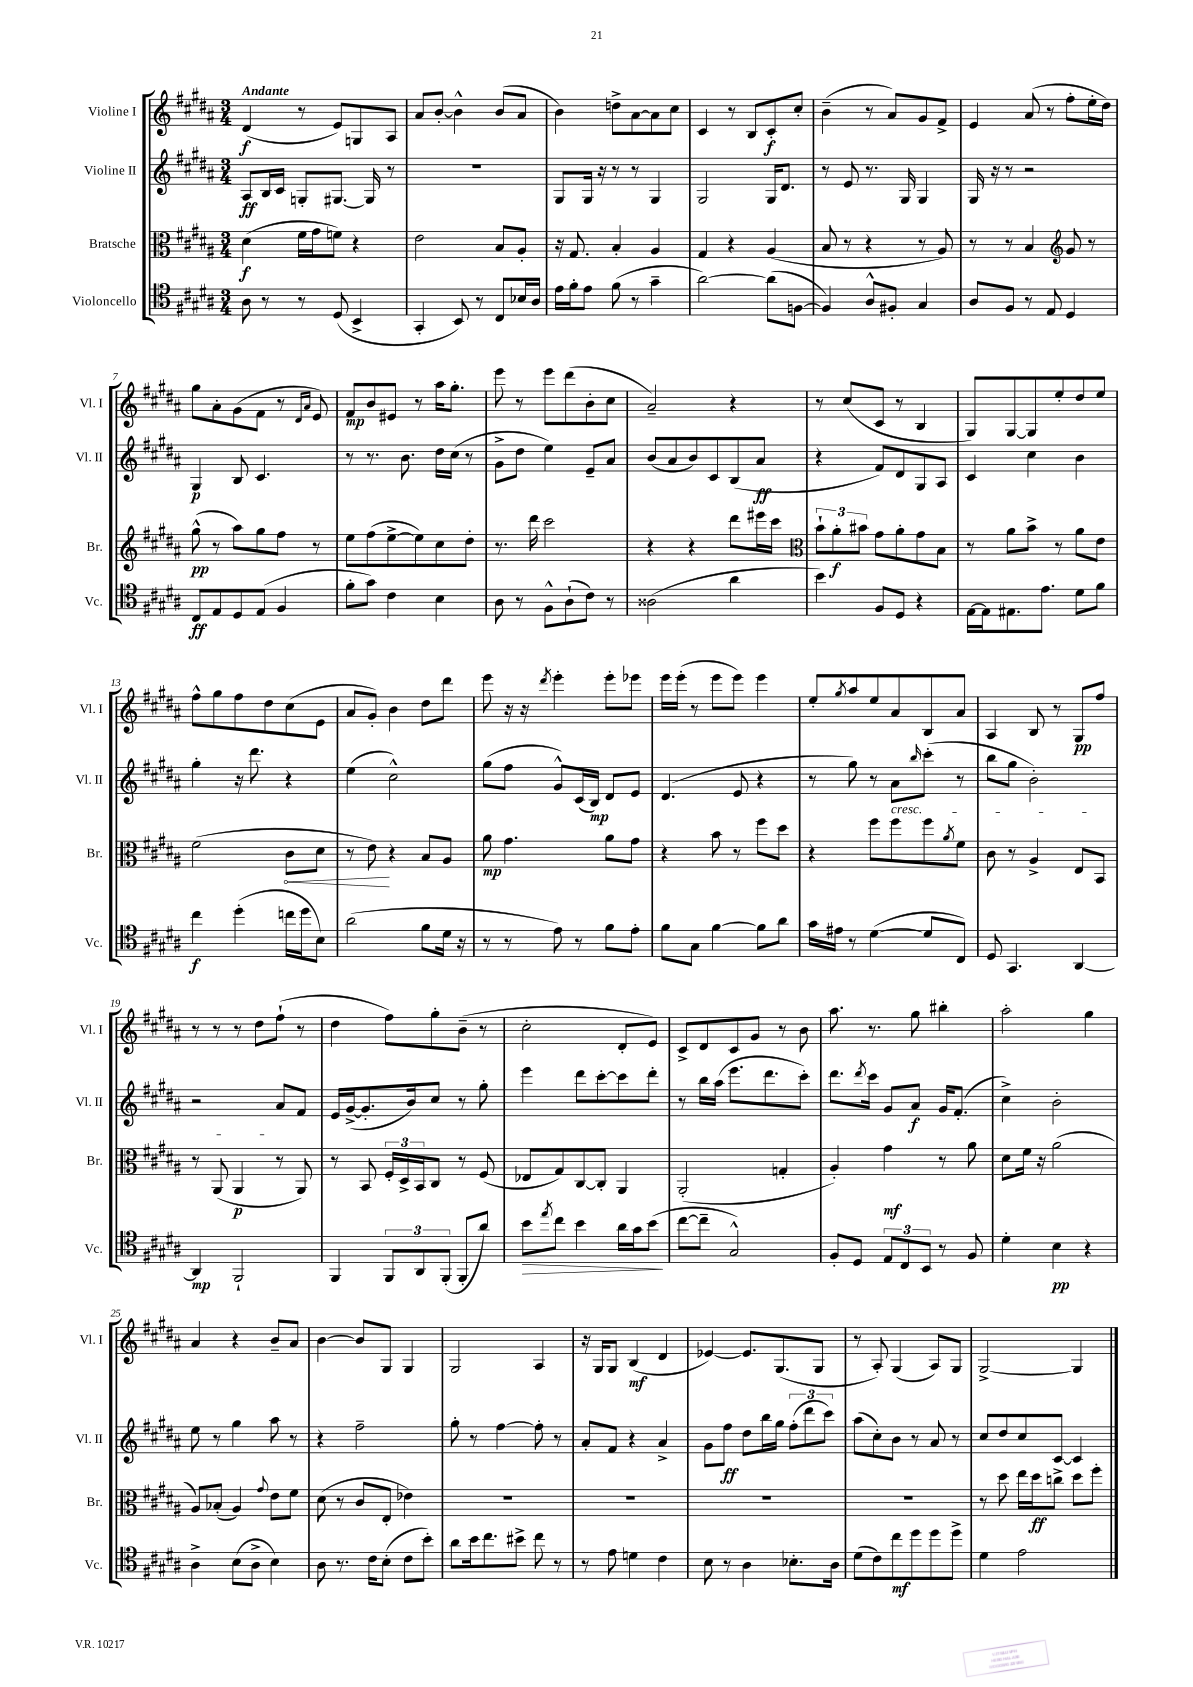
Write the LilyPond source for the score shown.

<<
\new StaffGroup <<
\new Staff = "s0" \with { instrumentName = "Violine I" shortInstrumentName = "Vl. I" } {
    \clef treble \key b \major \numericTimeSignature \time 3/4 \tempo "Andante"
    dis'4\f( r8 e'8) g8 ais8 |
    ais'8 b'8~-. b'4-^ b'8( ais'8 |
    b'4) d''8-> ais'8~ ais'8 cis''8 |
    cis'4 r8 b8 cis'8-.\f cis''8-. |
    b'4--( r8 ais'8) gis'8 fis'8-> |
    e'4 ais'8( r8 fis''8-. e''16-. dis''16) |
    gis''8 ais'8-. gis'8( fis'8 r8 \grace { dis'16 ais'16 } e'8) |
    fis'8\mp b'8 eis'8 r8 ais''16 gis''8.-. |
    e'''8 r8 e'''8 dis'''8( b'8-. cis''8 |
    ais'2--) r4 |
    r8 cis''8( cis'8 r8 b4 |
    gis8) gis8~ gis8 e''8-. dis''8 e''8 |
    fis''8-^ gis''8 fis''8 dis''8 cis''8( e'8 |
    ais'8 gis'8-.) b'4 dis''8 dis'''8 |
    e'''8 r16 r16 \acciaccatura { dis'''8 } e'''4-. e'''8-. ees'''8 |
    e'''16 e'''16-.( r8 e'''8 e'''8) e'''4 |
    e''8-. \acciaccatura { gis''8 } ais''8 e''8 ais'8 b8 ais'8 |
    ais4 b8 r8 gis8\pp fis''8 |
    r8 r8 r8 dis''8 fis''8-!( r8 |
    dis''4 fis''8) gis''8-. b'8--( r8 |
    cis''2-. dis'8-. e'8) |
    cis'8-> dis'8 cis'8 gis'8 r8 b'8 |
    ais''8. r8. gis''8 bis''4-. |
    ais''2-. gis''4 |
    ais'4 r4 b'8-- ais'8 |
    b'4~ b'8 gis8 gis4 |
    gis2 ais4 |
    r16 gis16 gis8 b4\mf( dis'4 |
    ees'4~) ees'8. gis8.( gis8 |
    r8 ais8-.) gis4( ais8) gis8 |
    gis2~-> gis4 \bar "|." |
}
\new Staff = "s1" \with { instrumentName = "Violine II" shortInstrumentName = "Vl. II" } {
    \clef treble \key b \major \numericTimeSignature \time 3/4
    ais8\ff b16 cis'16 g8-. gis8.~ gis16 r8 |
    R2. |
    gis8 gis16 r16 r8 r8 gis4 |
    gis2 gis16 dis'8. |
    r8 e'8 r8. gis16 gis4 |
    gis16 r16 r8 r2 |
    gis4\p b8 cis'4. |
    r8 r8. b'8. dis''16 cis''16( r8 |
    gis'8-> dis''8 e''4) e'8-- ais'8 |
    b'8( ais'8 b'8) cis'8 b8( ais'8\ff |
    r4 fis'8) dis'8 gis8 ais8 |
    cis'4 cis''4 b'4 |
    gis''4-. r16 dis'''8. r4 |
    e''4( cis''2-^) |
    gis''8( fis''8 gis'8-^) cis'16( b16\mp) dis'8 e'8 |
    dis'4.( e'8 r4 |
    r8 gis''8) r8 ais'8\cresc \grace { b''16 } cis'''8-.( r8 |
    b''8 gis''8 b'2-.) |
    r2 ais'8\! fis'8 |
    e'16 gis'16~->( gis'8.-. b'16) cis''8 r8 gis''8-. |
    e'''4 dis'''8 cis'''8~-. cis'''8 dis'''8-. |
    r8 b''16 ais''16( e'''8. dis'''8. cis'''8-.) |
    dis'''8. \acciaccatura { dis'''8 } cis'''16 gis'8 ais'8\f gis'16 fis'8.-.( |
    cis''4->) b'2-. |
    e''8 r8 gis''4 ais''8 r8 |
    r4 fis''2-- |
    gis''8-. r8 fis''4~ fis''8-. r8 |
    ais'8-. fis'8 r4 ais'4-> |
    gis'8 fis''8\ff dis''8 b''16 gis''16 \tuplet 3/2 { fis''8-.( dis'''8 cis'''8) } |
    ais''8( cis''8-.) b'8 r8 ais'8 r8 |
    cis''8 dis''8 cis''8 cis'8~ cis'4 \bar "|." |
}
\new Staff = "s2" \with { instrumentName = "Bratsche" shortInstrumentName = "Br." } {
    \clef alto \key b \major \numericTimeSignature \time 3/4
    dis'4\f( fis'16 gis'16 f'8) r4 |
    e'2 b8 ais8-. |
    r16 gis8. b4-. ais4 |
    gis4 r4 ais4( |
    b8 r8 r4 r8 ais8) |
    r8 r8 b4 \clef treble gis'8 r8 |
    gis''8-^\pp( r8 ais''8) gis''8 fis''8 r8 |
    e''8 fis''8( e''8~-> e''8) cis''8 dis''8-. |
    r8. dis'''16 cis'''2 |
    r4 r4 dis'''8 eis'''16 cis'''16 |
    \clef alto \tuplet 3/2 { b'8-! ais'8-.\f bis'8 } gis'8 ais'8-. gis'8 b8 |
    r8 ais'8 b'8-> r8 ais'8 e'8 |
    fis'2( \once \override Hairpin.circled-tip = ##t cis'8\< dis'8 |
    r8 e'8\!) r4 b8 ais8 |
    ais'8\mp gis'4. ais'8 gis'8 |
    r4 b'8 r8 fis''8 dis''8 |
    r4 fis''8 fis''8 fis''8 \acciaccatura { ais'8 } fis'8 |
    cis'8 r8 ais4-> e8 b,8 |
    r8 ais,8( ais,4\p r8 ais,8) |
    r8 b,8 \tuplet 3/2 { fis16-. dis16-> b,16 } cis8 r8 fis8( |
    ees8 gis8) cis8~ cis8-. ais,4 |
    ais,2-.( g4-. |
    ais4-.) gis'4\mf r8 ais'8 |
    dis'8 fis'16 r16 ais'2( |
    ais8) bes8-.( ais4) \appoggiatura { gis'8 } e'8 fis'8 |
    dis'8( r8 cis'8 e8-. ees'4) |
    R2. |
    R2. |
    R2. |
    R2. |
    r8 dis''8 e''16 dis''16\ff c''8-> dis''8 fis''8-. \bar "|." |
}
\new Staff = "s3" \with { instrumentName = "Violoncello" shortInstrumentName = "Vc." } {
    \clef tenor \key b \major \numericTimeSignature \time 3/4
    ais8 r8 r8 dis8( b,4-> |
    gis,4-. b,8) r8 cis8 bes16 ais16 |
    e'16 fis'16-. e'8 fis'8( r8 gis'4-- |
    ais'2~) ais'8( f8~ |
    f4) ais8-^ fis8-. gis4 |
    ais8 fis8 r8 e8 dis4 |
    cis8\ff e8 dis8 e8( fis4 |
    fis'8-. gis'8) cis'4 b4 |
    ais8 r8 fis8-^ ais8-!( cis'8) r8 |
    aisis2( ais'4 |
    b'4) fis8 dis8 r4 |
    e16~ e16 eis8. e'8. dis'8 fis'8 |
    cis''4\f dis''4-.( c''16 dis''16 b8) |
    ais'2( fis'8 dis'16 r16 |
    r8 r8 e'8) r8 fis'8 e'8-. |
    fis'8 gis8 fis'4~ fis'8 ais'8 |
    gis'16 eis'16 r8 dis'4~( dis'8 cis8) |
    dis8 gis,4. ais,4~ |
    ais,4\mp fis,2-! |
    fis,4 \tuplet 3/2 { fis,8 ais,8 fis,8-.( } fis,8-. ais'8) |
    b'8\> \acciaccatura { e''8 } cis''8 b'4 ais'16 gis'16 b'8\!( |
    cis''8~ cis''8-- gis2-^) |
    fis8-. dis8 \tuplet 3/2 { e8 cis8 b,8 } r8 fis8 |
    dis'4-. b4\pp r4 |
    ais4-> b8( ais8-> b4) |
    ais8 r8. cis'16 b8-.( cis'8 b'8-.) |
    ais'8 b'16 cis''8. bis'8-> cis''8 r8 |
    r8 e'8 d'4 cis'4 |
    b8 r8 ais4 bes8.-. ais16 |
    dis'8( cis'8) cis''8\mf dis''8 dis''8 dis''8-> |
    dis'4 e'2 \bar "|." |
}
>>
>>
